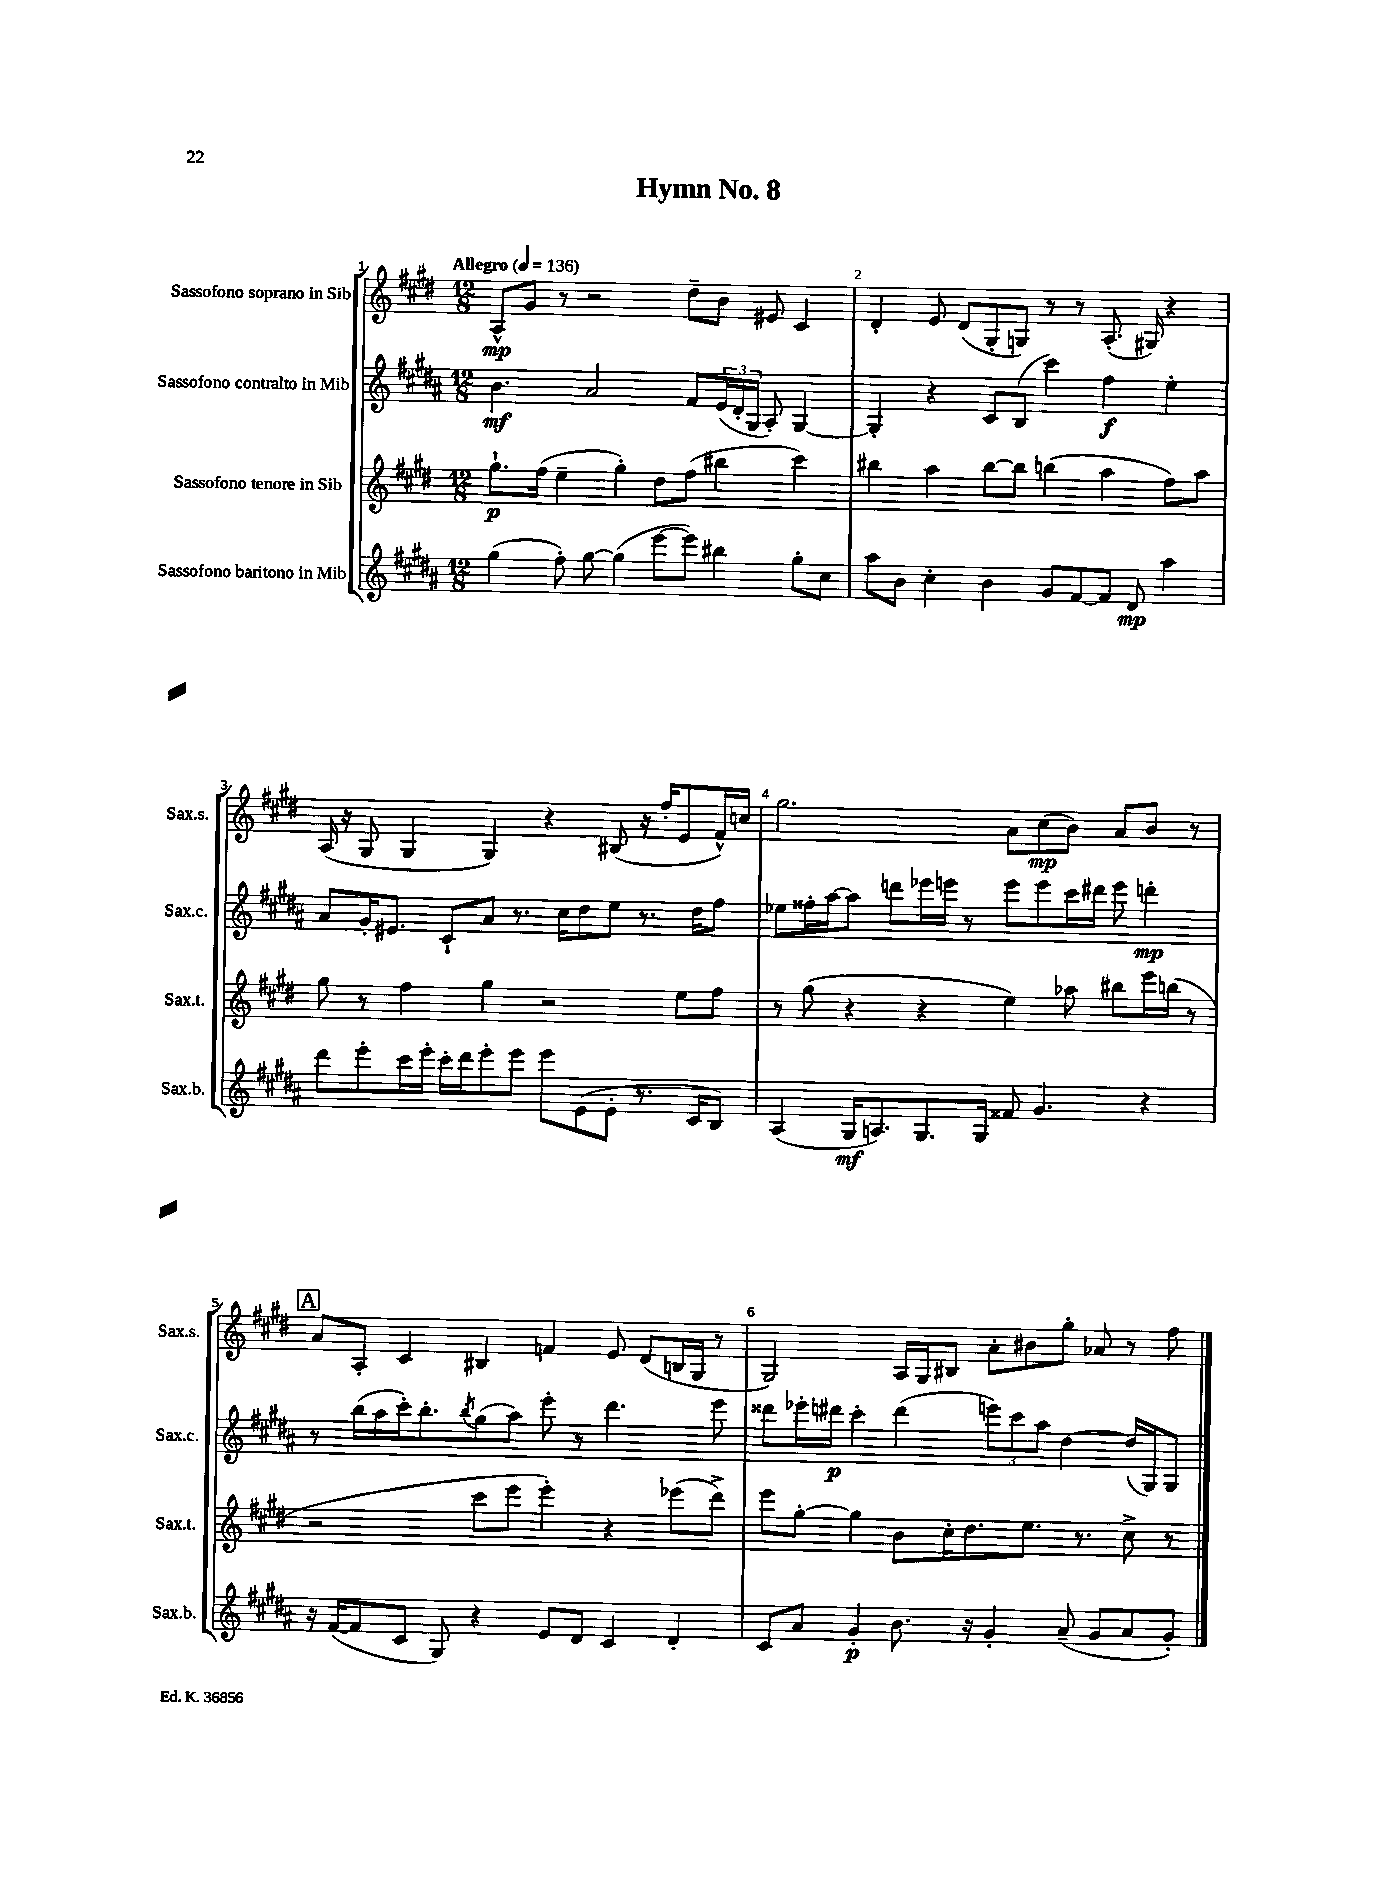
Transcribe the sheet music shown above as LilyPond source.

\header { title = "Hymn No. 8" }
<<
\new StaffGroup <<
\new Staff = "s0" \with { instrumentName = "Sassofono soprano in Sib" shortInstrumentName = "Sax.s." } {
    \clef treble \key e \major \numericTimeSignature \time 12/8 \tempo "Allegro" 4 = 136
    a8-^\mp gis'8 r8 r2 dis''8-- b'8 eis'8 cis'4 |
    dis'4-. e'8 dis'8( gis8-. g8) r8 r8 a8.-.( gis16) r4 |
    a16( r16 gis8 gis4 gis4) r4 bis8( r16 fis''16-. e'8 fis'16-^) c''16 |
    gis''2. a'8 cis''8\mp( b'8) a'8 b'8 r8 |
    \mark \markup { \box "A" } a'8 a8-. cis'4 bis4 f'4 e'8 dis'8( b16 gis16 r8 |
    gis2) a16 gis16 bis8 a'8-. bis'8 gis''8-. aes'8 r8 fis''8 \bar "|." |
}
\new Staff = "s1" \with { instrumentName = "Sassofono contralto in Mib" shortInstrumentName = "Sax.c." } {
    \clef treble \key b \major \numericTimeSignature \time 12/8
    b'4.\mf ais'2 fis'8 \tuplet 3/2 { e'16( dis'16-. gis16 } ais8-.) gis4~ |
    gis4-. r4 cis'8 b8( cis'''4) fis''4\f e''4-. |
    ais'8 gis'16-. eis'8. cis'8-! ais'8 r8. cis''16 dis''8 e''8 r8. dis''16 fis''8 |
    ees''8 fisis''16-. ais''16~ ais''8 d'''8 ees'''16 e'''16 r8 e'''8 e'''8 cis'''16 dis'''16 e'''8 d'''4-.\mp |
    \mark \markup { \box "A" } r8 b''16( ais''16 cis'''16-.) b''8.-. \acciaccatura { b''8 } gis''8( ais''8) e'''8-. r8 dis'''4. e'''8 |
    disis'''8 ees'''16-. dis'''16\p cis'''4-. dis'''4( \tuplet 3/2 { e'''8) cis'''8 ais''8 } dis''4~ dis''16( gis16) gis8 \bar "|." |
}
\new Staff = "s2" \with { instrumentName = "Sassofono tenore in Sib" shortInstrumentName = "Sax.t." } {
    \clef treble \key e \major \numericTimeSignature \time 12/8
    gis''8.-!\p fis''16( e''4-- gis''4-.) dis''8 fis''8( bis''4 cis'''4) |
    bis''4 a''4 bis''8~ bis''8 b''4( a''4 fis''8) a''8 |
    gis''8 r8 fis''4 gis''4 r2 e''8 fis''8 |
    r8 gis''8( r4 r4 e''4) aes''8 bis''8 e'''16 b''16( r8 |
    \mark \markup { \box "A" } r2 cis'''8 e'''8 e'''4-.) r4 ees'''8( dis'''8->) |
    e'''8 gis''8~-. gis''4 b'8 cis''16-. dis''8. e''8. r8. cis''8-> r8 \bar "|." |
}
\new Staff = "s3" \with { instrumentName = "Sassofono baritono in Mib" shortInstrumentName = "Sax.b." } {
    \clef treble \key b \major \numericTimeSignature \time 12/8
    gis''4( fis''8-.) gis''8~ gis''4( e'''8~ e'''8) bis''4 gis''8-. cis''8 |
    ais''8 b'8 cis''4-. b'4 gis'8 fis'8~ fis'8 dis'8\mp ais''4 |
    dis'''8 e'''8-. cis'''16 e'''16-. cis'''16-. dis'''16 e'''8-. e'''8 e'''8 e'8( e'8-. r8. cis'16 b8) |
    ais4( gis16\mf a8.) gis8. gis16 fisis'8 gis'4. r4 |
    \mark \markup { \box "A" } r16 fis'16~( fis'8 cis'8 gis8) r4 e'8 dis'8 cis'4 dis'4-. |
    cis'8 ais'8 gis'4-.\p b'8. r16 gis'4-. ais'8--( gis'8 ais'8 gis'8-.) \bar "|." |
}
>>
>>
\layout { \context { \Score \override BarNumber.break-visibility = ##(#f #t #t) barNumberVisibility = #all-bar-numbers-visible } }
